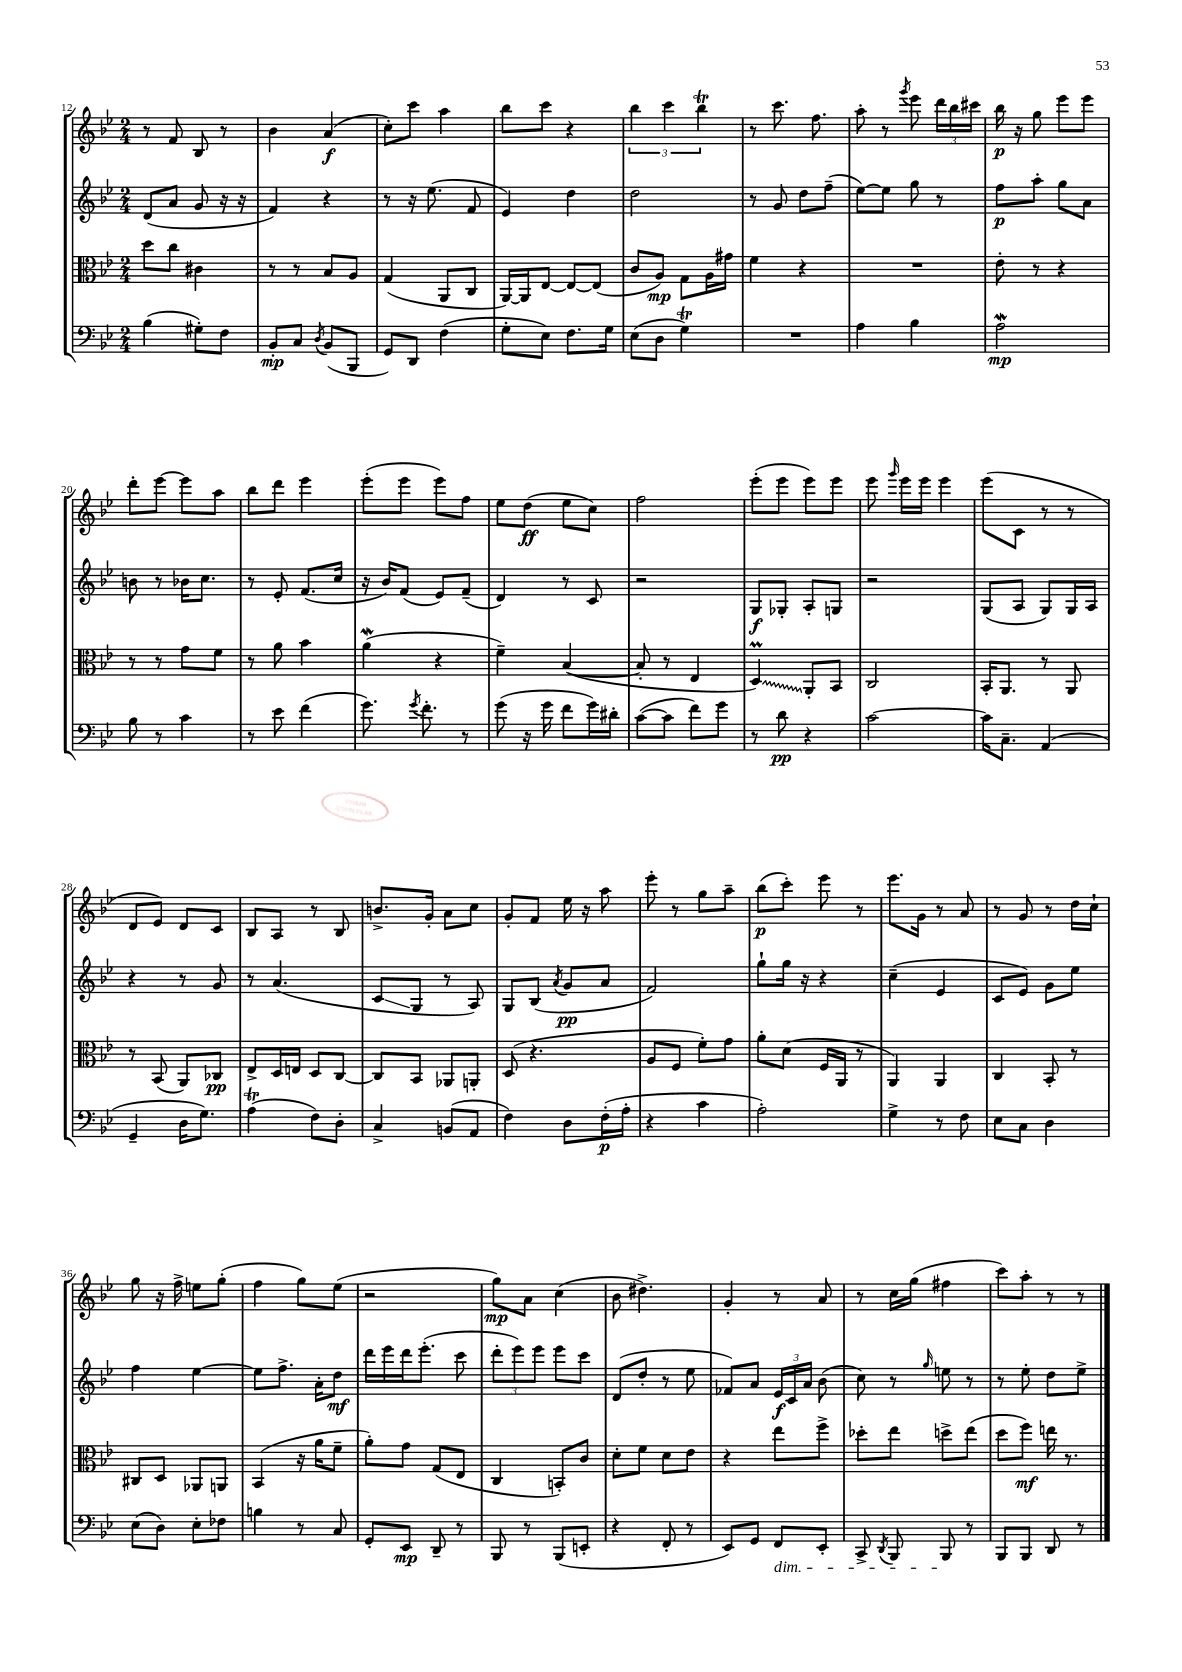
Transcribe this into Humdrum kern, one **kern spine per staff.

**kern	**kern	**kern	**kern
*staff4	*staff3	*staff2	*staff1
*clefF4	*clefC3	*clefG2	*clefG2
*k[b-e-]	*k[b-e-]	*k[b-e-]	*k[b-e-]
*M2/4	*M2/4	*M2/4	*M2/4
(4B-\	8dd\L	(8d/L	8r
.	8cc\J	8a/J	8f/
8G#'\L)	4c#\	8g/	8B-/
8F\J	.	16r	8r
.	.	16r	.
=	=	=	=
8BB-'/L	8r	4f/)	4b-\
8C/J	8r	.	.
8qD/	.	.	.
(8BB-/L	8B-/L	4r	(4a/
8BBB-/J	8A/J	.	.
=	=	=	=
8GG/L)	(4G/	8r	8cc'\L)
8DD/J	.	16r	8ccc\J
.	.	(8.ee-\	.
(4F\	8AA/L	.	4aa\
.	8C/J	8f/	.
=	=	=	=
8G'\L	[16AA/LL)	4e-/)	8bb-\L
.	16AA/]J	.	.
8E-\J)	[8E-/J	.	8ccc\J
8.F\L	8E-/_L	4dd\	4r
.	(8E-/]J	.	.
16G\Jk	.	.	.
=	=	=	=
(8E-\L	8c/L	2dd\	6bb-\
8D\J	8A/J)	.	.
.	.	.	6ccc\
4G\)	8G\L	.	.
.	.	.	6bb-\
.	16A\L	.	.
.	16g#\JJ	.	.
=	=	=	=
2r	4f\	8r	8r
.	.	8g/	8.ccc\
.	4r	8dd\L	.
.	.	.	8.ff\
.	.	(8ff~\J	.
=	=	=	=
4A\	2r	[8ee-\L)	8aa'\
.	.	8ee-\]J	8r
.	.	.	8qggg/
4B-\	.	8gg\	8eee-\
.	.	8r	24ddd\LL
.	.	.	24bb-\
.	.	.	24ccc#\JJ
=	=	=	=
2A\	8e-'\	8ff\L	16bb-\
.	.	.	16r
.	8r	8aa'\J	8gg\
.	4r	8gg\L	8eee-\L
.	.	8a\J	8eee-\J
=	=	=	=
8B-\	8r	8b\	8ddd'\L
8r	8r	8r	[8eee-\J
4c\	8g\L	16b-\LK	8eee-\]L
.	.	8.cc\J	.
.	8f\J	.	8aa\J
=	=	=	=
8r	8r	8r	8bb-\L
8e-\	8a\	8e-'/	8ddd\J
(4f\	4b-\	(8.f/L	4eee-\
.	.	16cc/Jk	.
=	=	=	=
8.g\)	(4a\	16r	(8eee-'\L
.	.	16b-/LK)	.
.	.	(8f/J	8eee-\J
8qg/	.	.	.
8.f'\	.	.	.
.	4r	8e-/L)	8eee-\L)
8r	.	(8f~/J	8ff\J
=	=	=	=
(8g\	4f~\)	4d/)	8ee-\L
16r	.	.	(8dd\J
16g\	.	.	.
8f\L	([4B-/	8r	8ee-\L
16g\L)	.	8c/	8cc\J)
16d#'\JJ	.	.	.
=	=	=	=
([8c\L	8B-'/]	2r	2ff\
8c\]J	8r	.	.
8f\L)	4E-/	.	.
8g\J	.	.	.
=	=	=	=
8r	4D/)	8G/L	(8eee-'\L
8d\	.	8G-'/J	8eee-\J
4r	8AA'/L	8A'/L	8eee-\L)
.	8BB-/J	8G/J	8eee-\J
=	=	=	=
[2c\	2C/	2r	8eee-\
.	.	.	16qqggg/
.	.	.	16eee-\LL
.	.	.	16eee-\JJ
.	.	.	4eee-\
=	=	=	=
16c\]LK	16BB-'/LK	(8G/L	(8eee-\L
8.C~\J	8.AA/J	.	.
.	.	8A/J	8c\J
(4AA/	8r	8G/L)	8r
.	8AA/	16G/L	8r
.	.	16A/JJ	.
=	=	=	=
4GG~/	8r	4r	8d/L
.	(8BB-/	.	8e-/J)
16D\LK	8AA/L)	8r	8d/L
8.G\J)	.	.	.
.	8C-/J	8g/	8c/J
=	=	=	=
(4A\	8E-^/L	8r	8B-/L
.	16D/L	(4.a/	8A/J
.	16E/JJ	.	.
8F\L)	8D/L	.	8r
8D'\J	[8C/J	.	8B-/
=	=	=	=
4C^/	8C/]L	8c/L	8.b^/L
.	8BB-/J	8G/J	.
.	.	.	16g'/Jk
(8BB/L	8AA-/L	8r	8a\L
8AA/J	8AA'/J	8A/)	8cc\J
=	=	=	=
4F\)	(8D/	8G/L	8g'/L
.	4.r	(8B-/J	8f/J
.	.	8qa/	.
8D\L	.	8g/L	16ee-\
.	.	.	16r
(16F'\L	.	8a/J	8aa\
16A'\JJ	.	.	.
=	=	=	=
4r	8A/L	2f/)	8eee-'\
.	8F/J	.	8r
4c\	8f'\L)	.	8gg\L
.	8g\J	.	8aa~\J
=	=	=	=
2A'\)	8a'\L	8gg`\L	(8bb-\L
.	(8d\J	16gg\Jk	8ccc'\J)
.	.	16r	.
.	16F/LL	4r	8eee-\
.	16AA/JJ	.	.
.	8r	.	8r
=	=	=	=
4G^\	4AA/)	(4cc~\	8.eee-\L
.	.	.	16g\Jk
8r	4AA/	4e-/	8r
8F\	.	.	8a/
=	=	=	=
8E-\L	4C/	8c/L	8r
8C\J	.	8e-/J)	8g/
4D\	8BB-'/	8g\L	8r
.	8r	8ee-\J	16dd\LL
.	.	.	16cc`\JJ
=	=	=	=
(8E-\L	8C#/L	4ff\	8gg\
8D\J)	8D/J	.	16r
.	.	.	16ff^\
8E-'\L	8AA-/L	[4ee-\	8ee\L
8F-\J	8AA/J	.	(8gg'\J
=	=	=	=
4B\	(4BB-/	8ee-\]L	4ff\
.	.	8.ff^\J	.
8r	16r	.	8gg\L)
.	16a\LK	16a'\LK	.
8C/	8f~\J	8dd\J	(8ee-\J
=	=	=	=
8GG'/L	8a'\L)	16ddd\LL	2r
.	.	16eee-\	.
8EE-/J	8g\J	16ddd\J	.
.	.	(8.eee-'\J	.
8DD~/	(8G/L	.	.
8r	8E-/J	8ccc\	.
=	=	=	=
8BBB-/	4C/	12ddd'\L	8gg\L)
.	.	12eee-\)	.
8r	.	.	8a\J
.	.	12eee-\J	.
(8BBB-/L	8BB'/L)	8eee-\L	(4cc\
8EE'/J	8c/J	8ccc\J	.
=	=	=	=
4r	8d'\L	(8d/L	8b-\
.	8f\J	8dd'/J	4.dd#^\)
8FF'/	8d\L	8r	.
8r	8e-\J	8ee-\	.
=	=	=	=
8EE-/L)	4r	8f-/L)	4g'/
8GG/J	.	8a/J	.
8FF/L	8ee-\L	24e-/LL	8r
.	.	24c/	.
.	.	24a/JJ	.
8EE-'/J	8ff^\J	(8b-\	8a/
=	=	=	=
8CC^/	8dd-'\L	8cc\)	8r
8qDD/	.	.	.
8BBB-/	8ee-\J	8r	16cc\LL
.	.	.	(16gg\JJ
.	.	16qqgg/	.
8BBB-/	8dd^\L	8ee\	4ff#\
8r	(8ee-\J	8r	.
=	=	=	=
8BBB-/L	8dd\L	8r	8ccc\L)
8BBB-/J	8ff\J)	8ee-'\	8aa'\J
8DD/	16ee\	8dd\L	8r
.	8.r	.	.
8r	.	8ee-^\J	8r
==	==	==	==
*-	*-	*-	*-
